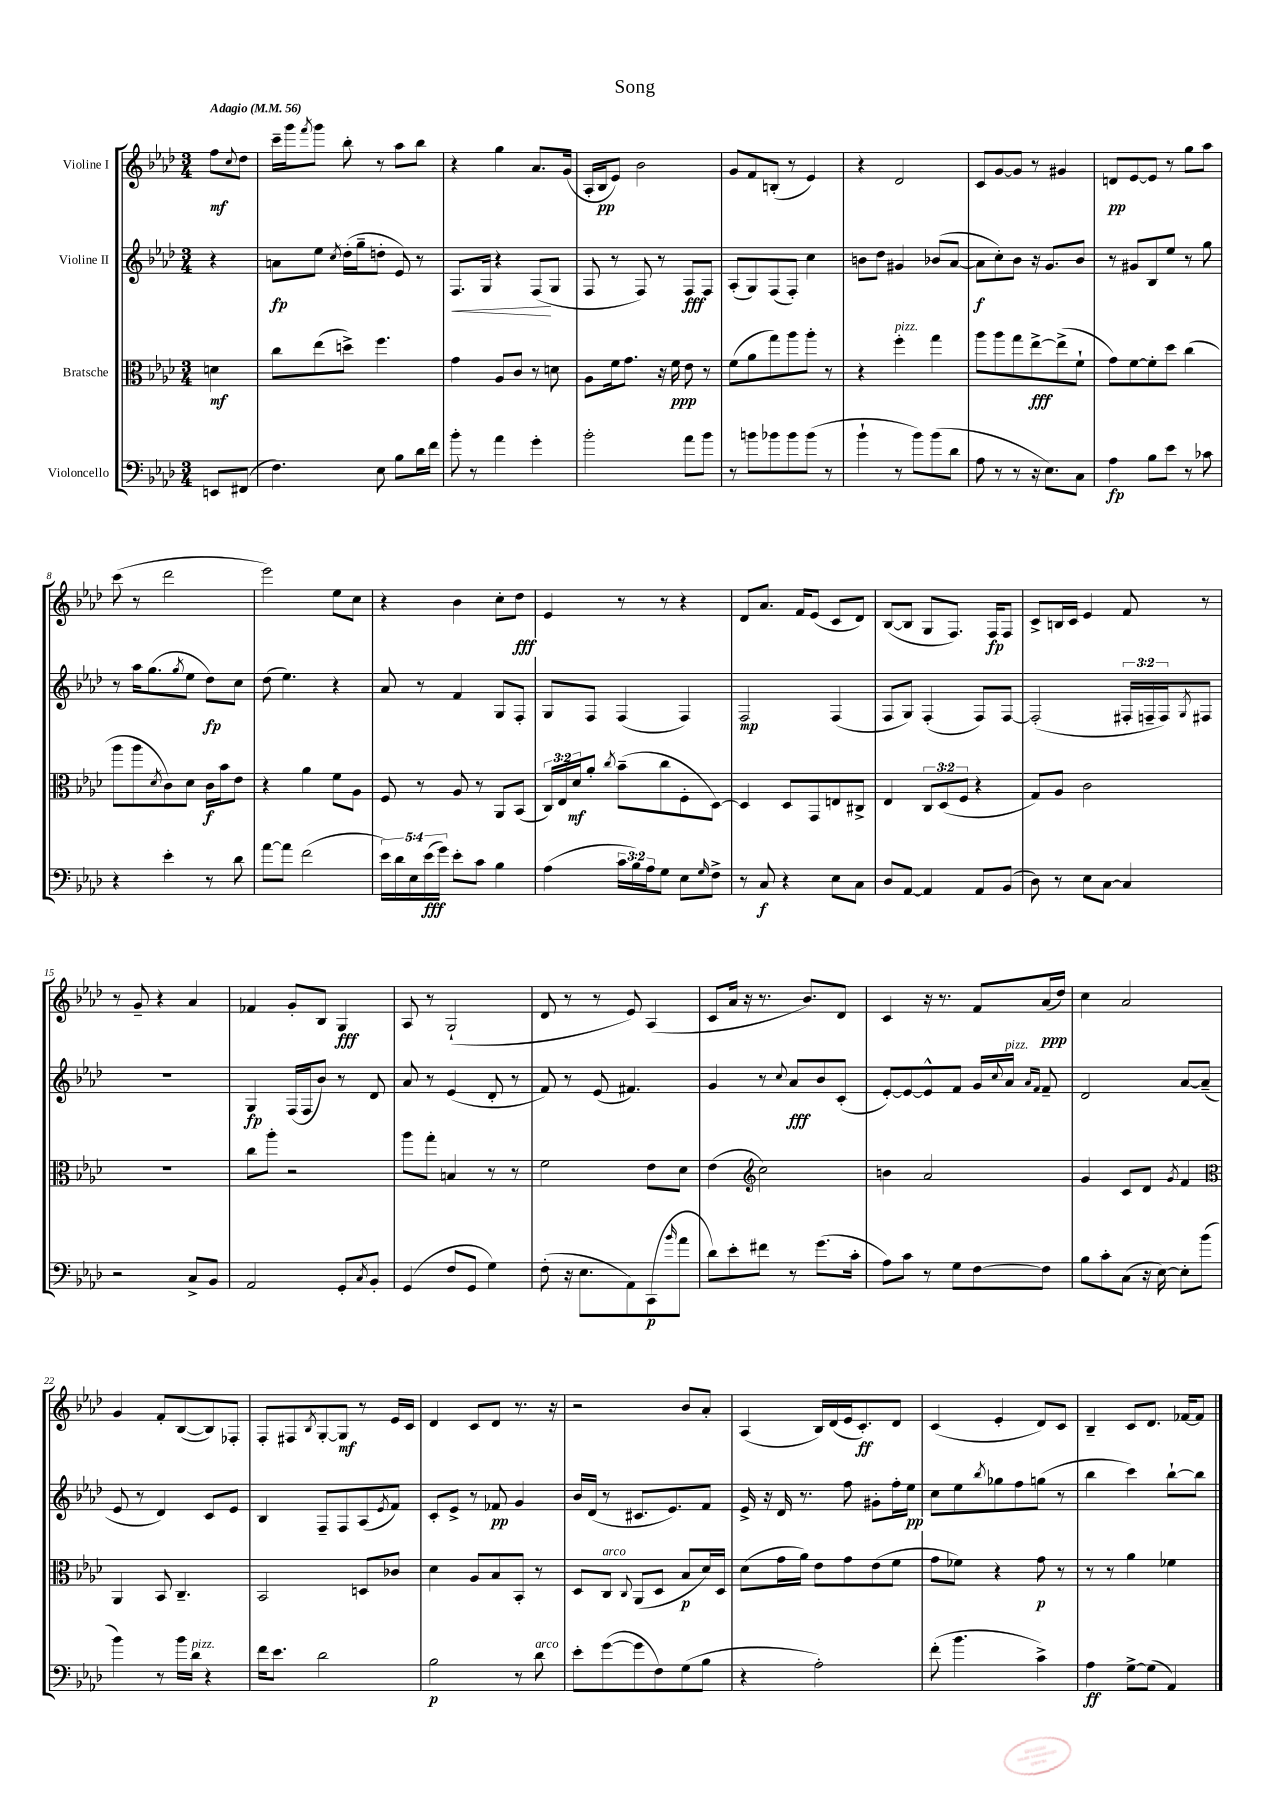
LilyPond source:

\header { title = "Song" }
<<
\new StaffGroup <<
\new Staff = "s0" \with { instrumentName = "Violine I" } {
    \clef treble \key aes \major \numericTimeSignature \time 3/4 \partial 4 \tempo "Adagio" 4 = 56
    f''8\mf \appoggiatura { c''8 } des''8 |
    c'''16-- g'''16 \acciaccatura { f'''8 } g'''8 bes''8-. r8 aes''8 bes''8 |
    r4 g''4 aes'8. g'16( |
    aes16-. bes16\pp ees'8) bes'2 |
    g'8 f'8 b8-.( r8 ees'4) |
    r4 des'2 |
    c'8 g'8~ g'8 r8 gis'4 |
    d'8\pp ees'8~ ees'8 r8 g''8 aes''8 |
    c'''8( r8 des'''2 |
    ees'''2) ees''8 c''8 |
    r4 bes'4 c''8-. des''8\fff |
    ees'4 r8 r8 r4 |
    des'8 aes'8. f'16 ees'8( c'8 des'8) |
    bes8~( bes8 g8 f8.) f16\fp f8 |
    c'8-> b16 c'16 ees'4 f'8 r8 |
    r8 g'8-- r4 aes'4 |
    fes'4 g'8-. bes8 g4\fff |
    aes8 r8 g2-!( |
    des'8 r8 r8 ees'8) aes4( |
    c'8 aes'16 r16 r8. bes'8.) des'8 |
    c'4 r16 r8. f'8 aes'16\ppp( des''16) |
    c''4 aes'2 |
    g'4 f'8-. bes8~( bes8) fes8-. |
    f8-. fis8 \acciaccatura { bes8 } g8~-. g8\mf r8 ees'16 c'16 |
    des'4 c'8 des'8 r8. r16 |
    r2 bes'8 aes'8-. |
    aes4( bes16) des'16( ees'16 c'8.-.\ff) des'8 |
    c'4( ees'4-. des'8) c'8 |
    bes4-- c'8 des'8. fes'16~ fes'8 \bar "|." |
}
\new Staff = "s1" \with { instrumentName = "Violine II" } {
    \clef treble \key aes \major \numericTimeSignature \time 3/4 \override Staff.TupletNumber.text = #tuplet-number::calc-fraction-text \partial 4
    r4 |
    a'8\fp ees''8 \acciaccatura { c''8 } des''16-.( g''16-- d''8-. ees'8) r8 |
    f8.\< g16 r4 f8\!( g8 |
    f8 r8 f8) r8 f8\fff f8 |
    aes8-.( g8) f8( f8-.) c''4 |
    b'8 des''8 gis'4 bes'8( aes'8~ |
    aes'8\f c''8-.) bes'8 r16 g'8. bes'8 |
    r8 gis'8 bes8 ees''8 r8 g''8 |
    r8 aes''16 g''8.( \acciaccatura { g''8 } ees''8 des''8\fp) c''8 |
    des''8( ees''4.) r4 |
    aes'8 r8 f'4 g8 f8-. |
    g8 f8 f4( f4) |
    f2\mp f4( |
    f8 g8) f4-.( f8) f8~ |
    f2-.( \tuplet 3/2 { fis16-. f16-- f16) } \acciaccatura { g8 } fis8 |
    r2. |
    g4\fp f16( f16 bes'8) r8 des'8 |
    aes'8 r8 ees'4( des'8-. r8 |
    f'8) r8 ees'8( fis'4.) |
    g'4 r8 \appoggiatura { c''8 } aes'8\fff bes'8 c'8-.( |
    ees'8~-.) ees'8~ ees'8-^ f'8 g'16 \appoggiatura { c''8 } aes'16^\markup { \italic "pizz." } \grace { aes'16 f'16 } f'8-- |
    des'2 aes'8~ aes'8--( |
    ees'8 r8 des'4) c'8 ees'8 |
    bes4 f8-- f8 aes8( \acciaccatura { ees'8 } f'8) |
    c'8-. ees'8-> r8 fes'8\pp g'4 |
    bes'16 des'16( r8 cis'8. ees'8.) f'8 |
    ees'16-> r16 des'16 r8. f''8 gis'8-. f''16-. ees''16\pp |
    c''8 ees''8 \acciaccatura { bes''8 } ges''8 f''8 g''8( r8 |
    bes''4 c'''4) bes''8~-! bes''8 \bar "|." |
}
\new Staff = "s2" \with { instrumentName = "Bratsche" } {
    \clef alto \key aes \major \numericTimeSignature \time 3/4 \override Staff.TupletNumber.text = #tuplet-number::calc-fraction-text \partial 4
    d'4\mf |
    c''8 ees''8( d''8->) f''4. |
    g'4 aes8 c'8 r8 d'8 |
    aes8 f'16 g'8. r16 f'16\ppp ees'8 r8 |
    f'8( aes'8 g''8) aes''8 aes''8-. r8 |
    r4 f''4-.^\markup { \italic "pizz." } g''4 |
    aes''8 aes''8 g''8 ees''8~->\fff ees''8->( f'8-! |
    g'8) f'8~ f'8-. des''8 c''4( |
    aes''8 aes''8 \acciaccatura { des'8 } c'8) des'8 c'16\f bes'16 ees'8 |
    r4 aes'4 f'8 aes8 |
    f8 r8 aes8 r8 aes,8 bes,8( |
    \tuplet 3/2 { c16) ees16 des'16\mf } aes'8-. \acciaccatura { c''8 } bes'8--( c''8 f8-. des8~) |
    des4 des8 g,8 e8 cis8-> |
    ees4 \tuplet 3/2 { c8 des8( f8 } r4 |
    g8) aes8 c'2 |
    R2. |
    c''8 aes''8-. r2 |
    aes''8 g''8-. b4 r8 r8 |
    f'2 ees'8 des'8 |
    ees'4( \clef treble c''2) |
    b'4 aes'2 |
    g'4 c'8 des'8 \acciaccatura { g'8 } f'4 |
    \clef alto aes,4 bes,8 c4.-- |
    bes,2 d8 ces'8 |
    des'4 aes8 bes8 bes,8-. r8 |
    des8 c8^\markup { \italic "arco" } \appoggiatura { c8 } aes,8( des8 bes8\p des'16) des16 |
    des'8( g'16 aes'16) ees'8 g'8 ees'8( f'8 |
    g'8 fes'8) r4 g'8\p r8 |
    r8 r8 aes'4 fes'4 \bar "|." |
}
\new Staff = "s3" \with { instrumentName = "Violoncello" } {
    \clef bass \key aes \major \numericTimeSignature \time 3/4 \override Staff.TupletNumber.text = #tuplet-number::calc-fraction-text \partial 4
    e,8 fis,8( |
    f4.) ees8 bes8 des'16 f'16 |
    bes'8-. r8 aes'4 g'4-. |
    bes'2-. aes'8 bes'8 |
    r8 b'8 bes'8 bes'8 bes'8( r8 |
    bes'4-! r8 bes'8) bes'8( des'8 |
    aes8 r8 r8 r16 ees8.) c8 |
    aes4\fp bes8 ees'8 r8 ces'8 |
    r4 ees'4-. r8 des'8 |
    aes'8~ aes'8 f'2( |
    \tuplet 5/4 { ees'16) des'16 ees16 ees'16\fff( g'16) } ees'8-. c'8 bes4 |
    aes4( \tuplet 3/2 { c'16 bes16) aes16 } g8 ees8 \grace { g16 } f8-> |
    r8 c8\f r4 ees8 c8 |
    des8 aes,8~ aes,4 aes,8 bes,8( |
    des8) r8 ees8 c8~ c4 |
    r2 c8-> bes,8 |
    aes,2 g,8-. \acciaccatura { c8 } bes,8-. |
    g,4( f8 g,8 g4) |
    f8-.( r16 ees8. aes,8) c,8\p( \grace { bes'16 } aes'8 |
    des'8) ees'8-. fis'8 r8 g'8.( c'16-. |
    aes8) c'8 r8 g8 f8~ f8 |
    bes8 c'8-. c8( r16 ees16~) ees8-. bes'8( |
    bes'4) r8 bes'16 des'16^\markup { \italic "pizz." } r4 |
    f'16 ees'8. des'2 |
    bes2\p r8 des'8^\markup { \italic "arco" } |
    ees'8-. g'8~( g'8 f8) g8( bes8 |
    r4 aes2-.) |
    f'8-.( bes'4. c'4->) |
    aes4\ff g8~-> g8( aes,4) \bar "|." |
}
>>
>>
